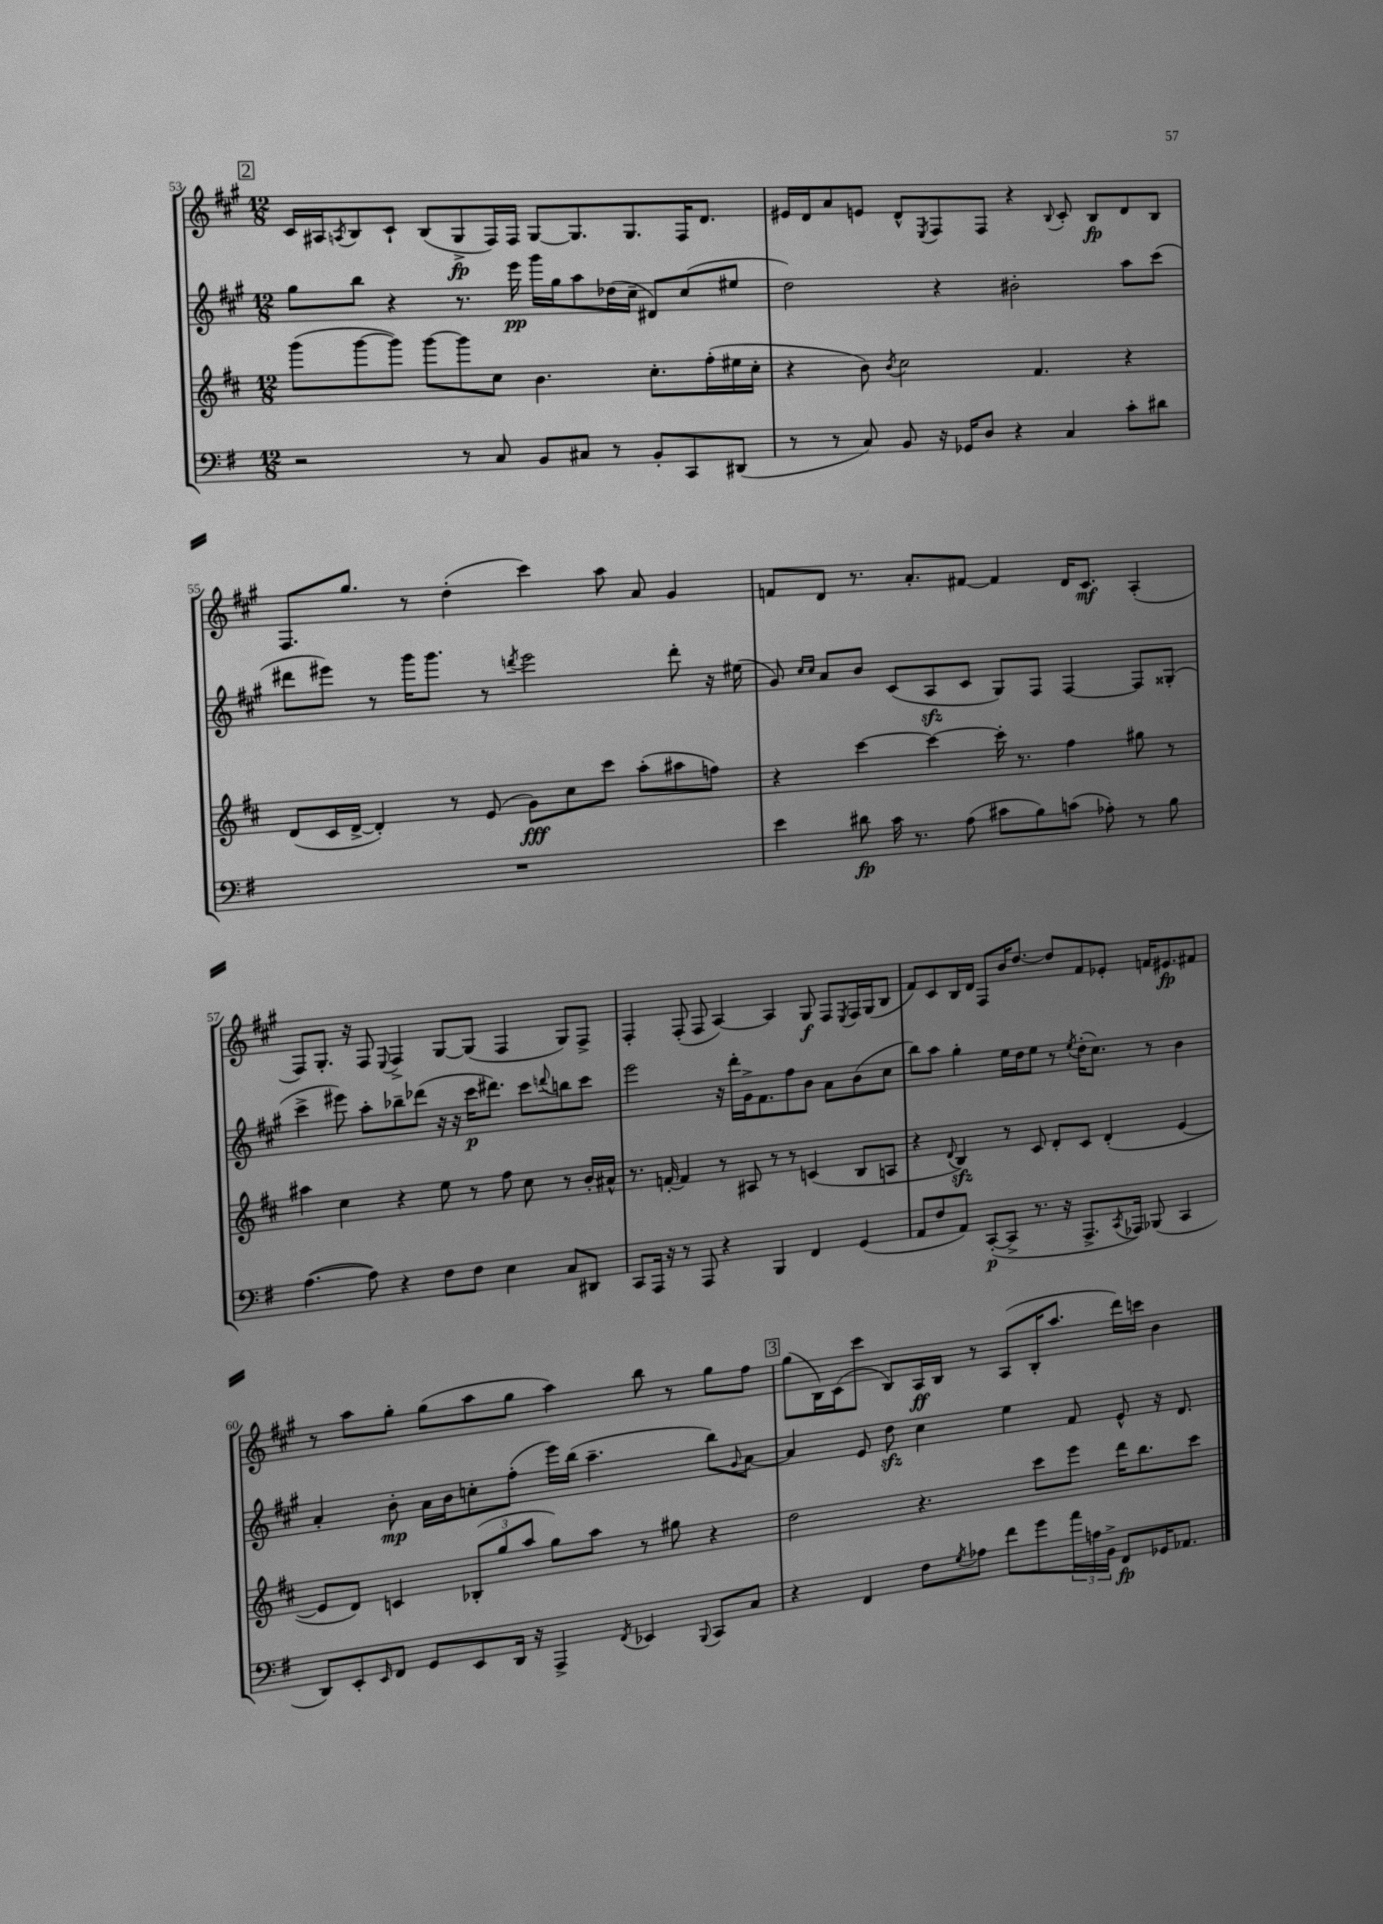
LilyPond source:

<<
\new StaffGroup <<
\new Staff = "s0" {
    \clef treble \key a \major \numericTimeSignature \time 12/8
    \mark \markup { \box "2" } cis'16 ais16 \acciaccatura { a8 } b8 cis'8-! b8( gis8->\fp fis16) fis16 gis8~ gis8. gis8. fis16 d'8. |
    eis'16 d'16 a'8 e'8 d'8-^ \acciaccatura { e8 } fis8 fis8 r4 \appoggiatura { b8 } cis'8-. b8\fp d'8 b8 |
    fis8. gis''8. r8 d''4-.( cis'''4) a''8 a'8 gis'4 |
    f'8 d'8 r8. a'8.-. fis'8~ fis'4 d'16 cis'8.\mf a4-.( |
    fis8) gis8.-. r16 fis8 \appoggiatura { e8 } fis4-> gis8~ gis8( fis4 gis8) fis8-> |
    fis4-. fis8-.( fis8 a4~) a4 gis8\f fis8 \acciaccatura { e8 } fis16 gis16( b8 |
    fis'8) cis'8 b16 d'16 fis8 b'16 d''8.~ d''8 fis'8 ees'8-. f'16 eis'8.\fp fis'8 |
    r8 a''8 gis''8-. gis''8( a''8 gis''8 a''4) b''8 r8 gis''8 fis''8 |
    \mark \markup { \box "3" } gis''8( b16) cis'16( cis'''8 b8) a16\ff b16 r8 a8( b16-. a''8. d'''16) c'''16 b'4 \bar "|." |
}
\new Staff = "s1" {
    \clef treble \key a \major \numericTimeSignature \time 12/8
    \mark \markup { \box "2" } gis''8 b''8 r4 r8. e'''16\pp gis'''16 gis''16 a''8 des''16( cis''16-- dis'8) cis''8( eis''8 |
    d''2) r4 bis'2-. a''8 cis'''8( |
    dis'''8 eis'''8) r8 gis'''16 gis'''8. r8 \acciaccatura { d'''8 } eis'''2 d'''8-. r16 eis''16( |
    gis'8) \grace { cis''16 cis''16 } a'8 b'8 cis'8( a8\sfz cis'8 gis8) fis8 fis4~ fis8 gisis8-.( |
    cis'''4-> eis'''8) a''8-. bes''8-- des'''8( r16 r16 cis'''16\p dis'''8.) cis'''8 \appoggiatura { d'''8 } b''8 cis'''8 |
    e'''2 r16 d'''16-. gis'16-> fis'8. fis''8 b'8 a'8 b'8( cis''8 |
    b''8) a''8 gis''4-. e''16 d''16 e''8 r8 \acciaccatura { e''8 } d''16-.( cis''8.) r8 b'4 |
    a'4-. b'8-.\mp a'16 b'16 c''8-. fis''8-.( e'''16) b''16( a''4.-- b''8) \appoggiatura { gis'8 } a'8~ |
    \mark \markup { \box "3" } a'4 e'8 d''8\sfz cis''4 e''4 fis'8 e'8-^ r16 d'8. \bar "|." |
}
\new Staff = "s2" {
    \clef treble \key d \major \numericTimeSignature \time 12/8
    \mark \markup { \box "2" } g'''8( g'''8~ g'''8) g'''8~ g'''8 cis''8 b'4. cis''8.-. fis''16-.( eis''16 cis''16-. |
    r4 b'8) \acciaccatura { b'8 } cis''2 fis'4. r4 |
    d'8( cis'16 d'16~-> d'4-.) r8 e'8( g'8\fff) cis''8 cis'''8 a''8-.( ais''8 f''8) |
    r4 cis'''4~ cis'''4~ cis'''16-. r8. fis''4 gis''8 r8 |
    ais''4 cis''4 r4 e''8 r8 fis''8 cis''8 r8 b'16-. ais'16-^ |
    r8. f'16~-. f'4 r8 ais8 r8 r8 c'4( b8 a8 |
    r4 \appoggiatura { d'8 } b4\sfz) r8 cis'8 d'8-. cis'8 d'4-.( e'4~ |
    e'8 d'8) c'4 \tuplet 3/2 { bes8-.( g''8 a''8 } g''8) a''8 r8 gis''8 r4 |
    \mark \markup { \box "3" } d''2 r4. cis'''8 e'''8 d'''16 b''8. cis'''8 \bar "|." |
}
\new Staff = "s3" {
    \clef bass \key g \major \numericTimeSignature \time 12/8
    \mark \markup { \box "2" } r2 r8 c8 b,8 cis8 r8 b,8-. c,8 dis,8( |
    r8 r8 c8) b,8 r16 ges,16 d8 r4 c4 c'8-. dis'8 |
    R1. |
    e'4 dis'8\fp c'16 r8. a8( cis'8 b8) c'8( aes8-.) r8 b8 |
    a4.~( a8) r4 fis8 fis8 e4 c8 dis,8 |
    c,8 a,,16 r16 r8 a,,8 r4 b,,4 fis,4 g,4( |
    a,8 fis8 a,8) c,8~-.\p( c,8-> r8. r16 a,,8.-> \acciaccatura { c,8 } aes,,16) bes,,8( c,4 |
    d,8) e,8-. \grace { e,16 } fis,8 g,8 e,8 d,16 r16 a,,4-> \acciaccatura { fis,8 } ees,4 \appoggiatura { b,,8 } c,8 c8 |
    \mark \markup { \box "3" } r4 fis,4 fis8 \acciaccatura { g8 } aes8 fis'8 g'8 \tuplet 3/2 { a'16 a16 b,16-> } fis,8\fp ges,16 aes,8. \bar "|." |
}
>>
>>
\layout { \context { \Score currentBarNumber = #53 } }
